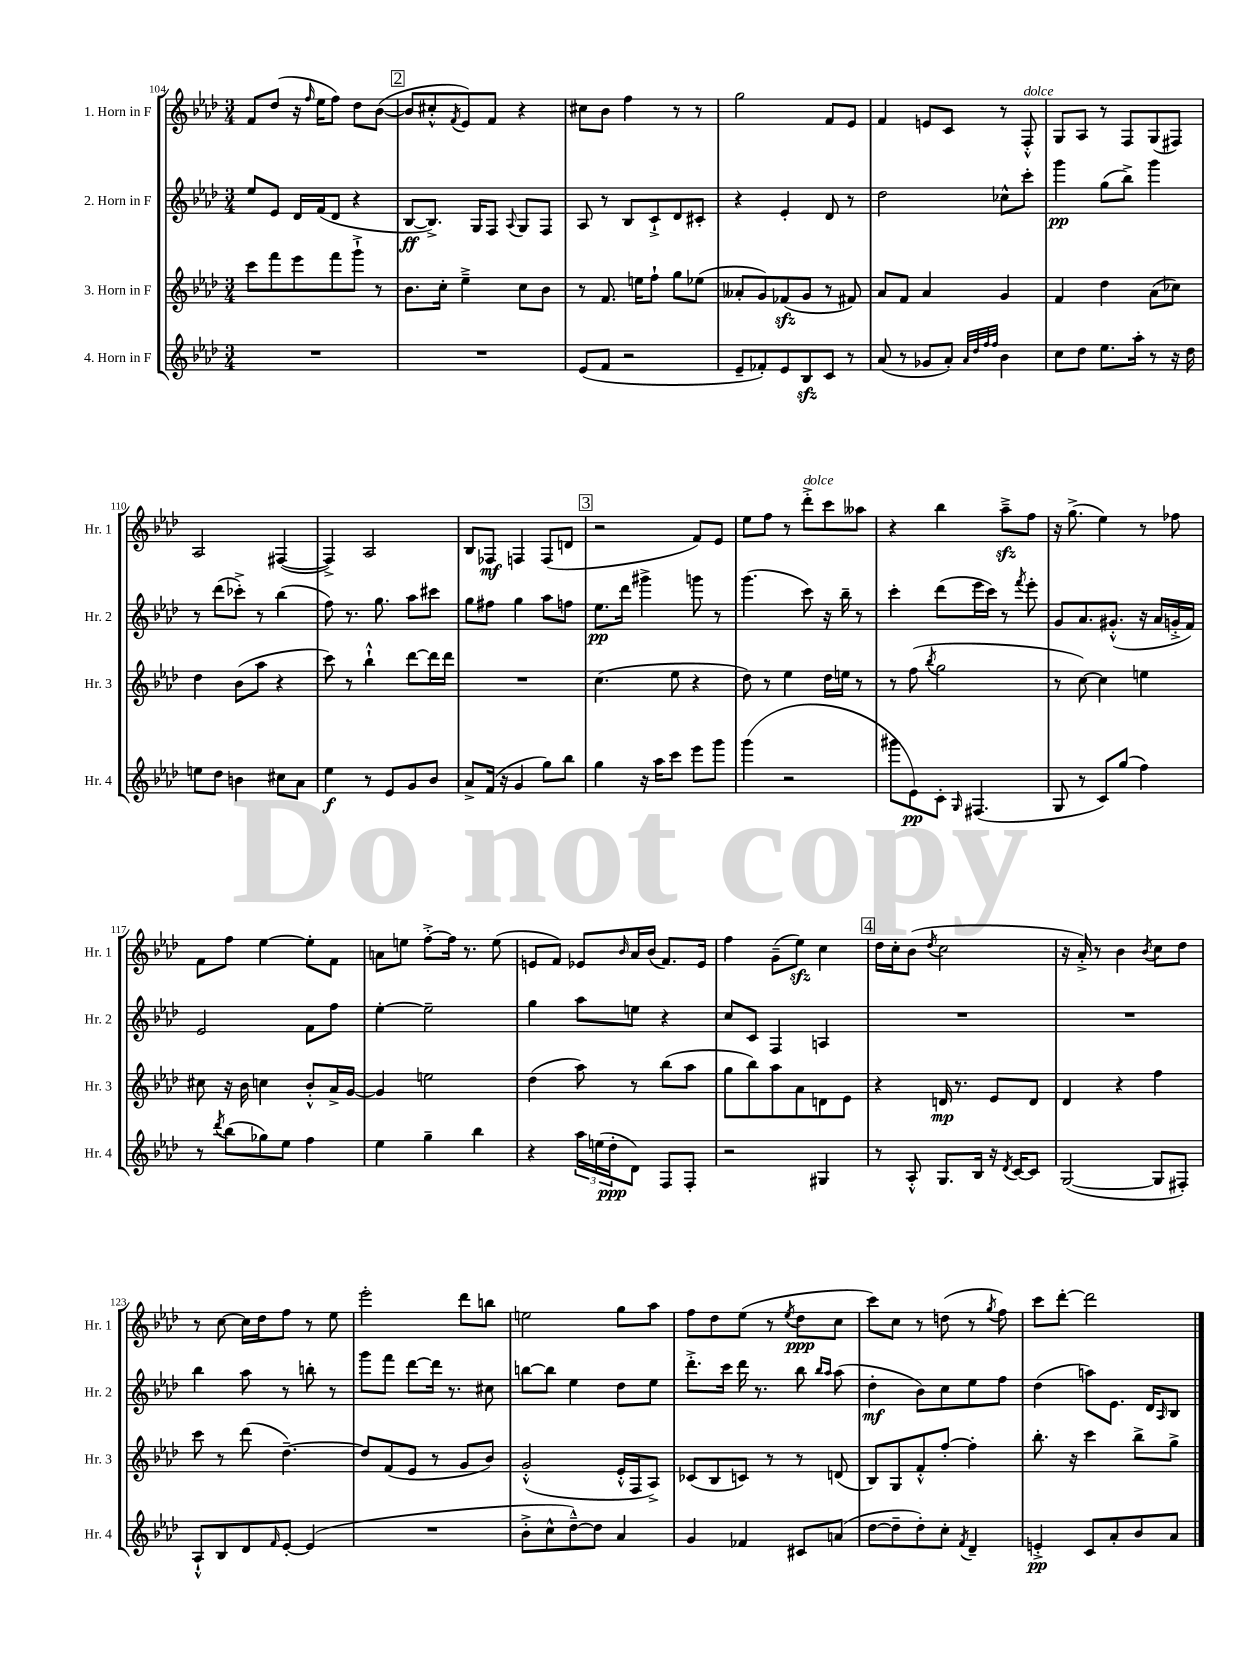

**kern	**dynam	**kern	**dynam	**kern	**dynam	**kern	**dynam
*part4	*part4	*part3	*part3	*part2	*part2	*part1	*part1
*staff4	*staff4	*staff3	*staff3	*staff2	*staff2	*staff1	*staff1
*I"4. Horn in F	*	*I"3. Horn in F	*	*I"2. Horn in F	*	*I"1. Horn in F	*
*I'Hr. 4	*	*I'Hr. 3	*	*I'Hr. 2	*	*I'Hr. 1	*
*clefG2	*	*clefG2	*	*clefG2	*	*clefG2	*
*k[b-e-a-d-]	*	*k[b-e-a-d-]	*	*k[b-e-a-d-]	*	*k[b-e-a-d-]	*
*M3/4	*	*M3/4	*	*M3/4	*	*M3/4	*
=104	=104	=104	=104	=104	=104	=104	=104
2.r	.	8ccc\L	.	8ee-/L	.	8f/L	.
.	.	8fff\	.	8e-/J	.	(8dd-/J	.
.	.	8eee-\	.	16d-/LL	.	16r	.
.	.	.	.	.	.	16qqff/	.
.	.	.	.	(16f/J	.	16ee-\KL	.
.	.	8fff\	.	8d-/J	.	8ff\J)	.
.	.	8ggg`^\J	.	4r	.	8dd-\L	.
.	.	8r	.	.	.	([8b-\J	.
!!LO:REH:place=s1:t=2
=105	=105	=105	=105	=105	=105	=105	=105
2.r	.	8.b-\L	.	[8B-/L	ff	8b-/L]	.
.	.	.	.	8.B-^/J])	.	8cc#X'^^/	.
.	.	16cc'\Jk	.	.	.	.	.
.	.	.	.	.	.	8qf/	.
.	.	4ee-~^\	.	.	.	8e-/)	.
.	.	.	.	16G/KL	.	.	.
.	.	.	.	8F/J	.	8f/J	.
.	.	.	.	8qqA-/	.	.	.
.	.	8cc\L	.	8G/L	.	4r	.
.	.	8b-\J	.	8F/J	.	.	.
=106	=106	=106	=106	=106	=106	=106	=106
(8e-/L	.	8r	.	8A-/	.	8cc#X\L	.
8f/J	.	8.f/	.	8r	.	8b-\J	.
2r	.	.	.	8B-/L	.	4ff\	.
.	.	16een\KL	.	.	.	.	.
.	.	8ff`\J	.	8c`^/	.	.	.
.	.	8gg\L	.	8d-/	.	8r	.
.	.	(8ee-X\J	.	8c#X'/J	.	8r	.
=107	=107	=107	=107	=107	=107	=107	=107
8e-~/L	.	8a--X'/L	.	4r	.	2gg\	.
8f-X'/)	.	8g/)	.	.	.	.	.
8e-/	.	(8f-Xzz/	.	4e-'/	.	.	.
8B-zz/	.	8g/J	.	.	.	.	.
8c/J	.	8r	.	8d-/	.	8f/L	.
8r	.	8f#X/)	.	8r	.	8e-/J	.
=108	=108	=108	=108	=108	=108	=108	=108
(8a-/	.	8a-/L	.	2dd-\	.	4f/	.
8r	.	8f/J	.	.	.	.	.
8g-X/L	.	4a-/	.	.	.	8en/L	.
8a-'/J)	.	.	.	.	.	8c/J	.
32qqa-/LLL	.	.	.	.	.	.	.
32qqdd-/	.	.	.	.	.	.	.
32qqff/	.	.	.	.	.	.	.
32qqff/JJJ	.	.	.	.	.	.	.
4b-\	.	4g/	.	8cc-X^^\L	.	8r	.
!	!	!	!	!	!	!LO:TX:a:i:t=dolce	!
.	.	.	.	8ccc'\J	.	8F'^^/	.
=109	=109	=109	=109	=109	=109	=109	=109
8cc\L	.	4f/	.	4ggg\	pp	8G/L	.
8dd-\J	.	.	.	.	.	8A-/J	.
8.ee-\L	.	4dd-\	.	(8gg\L	.	8r	.
.	.	.	.	8bb-^\J)	.	8F/L	.
16aa-'\Jk	.	.	.	.	.	.	.
8r	.	(8a-\L	.	4ggg\	.	(8G/	.
16r	.	8cc-X\J)	.	.	.	8F#X/J)	.
16dd-\	.	.	.	.	.	.	.
!!LO:LB:g=z
=110	=110	=110	=110	=110	=110	=110	=110
8een\L	.	4dd-\	.	8r	.	2A-/	.
8dd-\J	.	.	.	(8ddd-\L	.	.	.
4bn\	.	(8b-\L	.	8ccc-X'^\J)	.	.	.
.	.	8aa-\J	.	8r	.	.	.
8cc#X\L	.	4r	.	(4bb-\	.	([4F#X/	.
8a-\J	.	.	.	.	.	.	.
=111	=111	=111	=111	=111	=111	=111	=111
4ee-\	f	8ccc\)	.	8ff\)	.	4F#^/])	.
.	.	8r	.	8.r	.	.	.
8r	.	4bb-`^^\	.	.	.	2A-/	.
.	.	.	.	8.gg\	.	.	.
8e-/L	.	.	.	.	.	.	.
8g/	.	[8ddd-\L	.	8aa-\L	.	.	.
8b-/J	.	16ddd-\L]	.	8ccc#X\J	.	.	.
.	.	16ddd-\JJ	.	.	.	.	.
=112	=112	=112	=112	=112	=112	=112	=112
8a-^/L	.	2.r	.	8gg\L	.	8B-/L	.
(16f/Jk	.	.	.	8ff#X\J	.	8F-X/J	mf
16r	.	.	.	.	.	.	.
4g/	.	.	.	4gg\	.	4Fn/	.
8gg\L)	.	.	.	8aa-\L	.	(8F/L	.
8bb-\J	.	.	.	8ffn\J	.	8dn/J	.
!!LO:REH:place=s1:t=3
=113	=113	=113	=113	=113	=113	=113	=113
4gg\	.	(4.cc\	.	8.ee-\L	pp	2r	.
.	.	.	.	16ddd-\Jk	.	.	.
16r	.	.	.	4ggg#X^\	.	.	.
16aa-\KL	.	.	.	.	.	.	.
8ccc\J	.	8ee-\	.	.	.	.	.
8eee-\L	.	4r	.	8gggn\	.	8f/L)	.
8ggg\J	.	.	.	8r	.	8e-/J	.
=114	=114	=114	=114	=114	=114	=114	=114
(4ggg\	.	8dd-\)	.	(4.ggg\	.	8ee-\L	.
.	.	8r	.	.	.	8ff\J	.
2r	.	4ee-\	.	.	.	8r	.
!	!	!	!	!	!	!LO:TX:a:i:t=dolce	!
.	.	.	.	8ccc\)	.	8ddd-'^\L	.
.	.	16dd-\LL	.	16r	.	8ccc\	.
.	.	16een\JJ	.	16bb-~\	.	.	.
.	.	8r	.	8r	.	8aa--X\J	.
=115	=115	=115	=115	=115	=115	=115	=115
8ggg#X\L	.	8r	.	4ccc'\	.	4r	.
8e-\)	pp	(8ff\	.	.	.	.	.
.	.	8qbb-/	.	.	.	.	.
8c'\J	.	2gg\	.	(8ddd-\L	.	4bb-\	.
16qqG/	.	.	.	.	.	.	.
(4.F#X/	.	.	.	16eee-\L	.	.	.
.	.	.	.	16ccc\JJ)	.	.	.
.	.	.	.	8r	.	8aa-zz~^\L	.
.	.	.	.	8qfff/	.	.	.
.	.	.	.	8eee-'\	.	8ff\J	.
=116	=116	=116	=116	=116	=116	=116	=116
8G/	.	8r	.	8g/L	.	16r	.
.	.	.	.	.	.	(8.gg^\	.
8r	.	[8cc\)	.	8.a-/	.	.	.
8c/L)	.	4cc\]	.	.	.	4ee-\)	.
.	.	.	.	(8.g#X'^^/J	.	.	.
(8gg/J	.	.	.	.	.	.	.
4ff\)	.	4een\	.	16r	.	8r	.
.	.	.	.	16a-/LL	.	.	.
.	.	.	.	16gn'^/	.	8ff-X\	.
.	.	.	.	16f/JJ)	.	.	.
!!LO:LB:g=z
=117	=117	=117	=117	=117	=117	=117	=117
8r	.	8cc#X\	.	2e-/	.	8f\L	.
8qddd-/	.	.	.	.	.	.	.
(8bb-\L	.	16r	.	.	.	8ff\J	.
.	.	16b-\	.	.	.	.	.
8gg-X\)	.	4ccn\	.	.	.	[4ee-\	.
8ee-\J	.	.	.	.	.	.	.
4ff\	.	8b-'^^/L	.	8f\L	.	8ee-'\L]	.
.	.	16a-^/L	.	8ff\J	.	8f\J	.
.	.	[16g/JJ	.	.	.	.	.
=118	=118	=118	=118	=118	=118	=118	=118
4ee-\	.	4g/]	.	[4ee-'\	.	8an\L	.
.	.	.	.	.	.	8een\J	.
4gg~\	.	2een\	.	2ee-~\]	.	[8ff'^\L	.
.	.	.	.	.	.	16ff\Jk]	.
.	.	.	.	.	.	8.r	.
4bb-\	.	.	.	.	.	.	.
.	.	.	.	.	.	(8ee\	.
=119	=119	=119	=119	=119	=119	=119	=119
4r	.	(4dd-\	.	4gg\	.	8en/L	.
.	.	.	.	.	.	8f/J)	.
24aa-\LL	.	8aa-\)	.	8aa-\L	.	8e-X/L	.
(24een\	.	.	.	.	.	.	.
24dd-'\J	ppp	.	.	.	.	.	.
.	.	.	.	.	.	16qqb-/	.
8d-\J)	.	8r	.	8een\J	.	16a-/L	.
.	.	.	.	.	.	(16b-/JJ	.
8F/L	.	(8bb-\L	.	4r	.	8.f/L)	.
8F'/J	.	8aa-\J	.	.	.	.	.
.	.	.	.	.	.	16e-/Jk	.
=120	=120	=120	=120	=120	=120	=120	=120
2r	.	8gg\L	.	8cc/L	.	4ff\	.
.	.	8bb-\)	.	8c/J	.	.	.
.	.	8aa-\	.	4F/	.	(8g~\L	.
.	.	8a-\	.	.	.	8ee-zz\J)	.
4G#X/	.	8dn\	.	4An/	.	4cc\	.
.	.	8e-\J	.	.	.	.	.
!!LO:REH:place=s1:t=4
=121	=121	=121	=121	=121	=121	=121	=121
8r	.	4r	.	2.r	.	16dd-\LL	.
.	.	.	.	.	.	16cc'\J	.
8A-'^^/	.	.	.	.	.	(8b-\J	.
.	.	.	.	.	.	8qdd-/	.
8.G/L	.	16dn/	mp	.	.	2cc\	.
.	.	8.r	.	.	.	.	.
16B-/Jk	.	.	.	.	.	.	.
16r	.	8e-/L	.	.	.	.	.
8qd-/	.	.	.	.	.	.	.
[16c/KL	.	.	.	.	.	.	.
8c/J]	.	8d/J	.	.	.	.	.
=122	=122	=122	=122	=122	=122	=122	=122
([2G/	.	4d-/	.	2.r	.	16r	.
.	.	.	.	.	.	16a-'^/)	.
.	.	.	.	.	.	8r	.
.	.	4r	.	.	.	4b-\	.
.	.	.	.	.	.	8qb-/	.
8G/L]	.	4ff\	.	.	.	8cc\L	.
8F#X'/J)	.	.	.	.	.	8dd-\J	.
!!LO:LB:g=z
=123	=123	=123	=123	=123	=123	=123	=123
8A-`^^/L	.	8ccc\	.	4bb-\	.	8r	.
8B-/	.	8r	.	.	.	[8cc\	.
8d-/	.	(8ddd-\	.	8aa-\	.	16cc\LL]	.
.	.	.	.	.	.	16dd-\J	.
16qqf/	.	.	.	.	.	.	.
[8e-'/J	.	[4.dd-~\)	.	8r	.	8ff\J	.
(4e-/]	.	.	.	8bbn'\	.	8r	.
.	.	.	.	8r	.	8ee-\	.
=124	=124	=124	=124	=124	=124	=124	=124
2.r	.	8dd-/L]	.	8ggg\L	.	2eee-'\	.
.	.	(8f/	.	8fff\J	.	.	.
.	.	8e-/J	.	[8ddd-\L	.	.	.
.	.	8r	.	16ddd-\Jk]	.	.	.
.	.	.	.	8.r	.	.	.
.	.	8g/L	.	.	.	8ddd-\L	.
.	.	8b-/J)	.	8cc#X\	.	8bbn\J	.
=125	=125	=125	=125	=125	=125	=125	=125
8b-'^\L	.	(2g'^^/	.	[8bbn\L	.	2een\	.
8cc^^\	.	.	.	8bb\J]	.	.	.
[8dd-~^^\)	.	.	.	4ee-\	.	.	.
8dd-\J]	.	.	.	.	.	.	.
4a-/	.	16e-'^^/LL	.	8dd-\L	.	8gg\L	.
.	.	16F/J	.	.	.	.	.
.	.	8A-^/J)	.	8ee-\J	.	8aa-\J	.
=126	=126	=126	=126	=126	=126	=126	=126
4g/	.	(8c-X/L	.	8.ddd-'^\L	.	8ff\L	.
.	.	8B-/	.	.	.	8dd-\	.
.	.	.	.	16ccc\Jk	.	.	.
4f-X/	.	8cn/J)	.	16ddd-\	.	(8ee-\J	.
.	.	.	.	8.r	.	.	.
.	.	8r	.	.	.	8r	.
.	.	.	.	.	.	8qee-/	.
8c#X/L	.	8r	.	8bb-\	.	8dd-\L	ppp
.	.	.	.	16qqbb-/LL	.	.	.
.	.	.	.	16qqaa-/JJ	.	.	.
(8an/J	.	(8dn/	.	(8aa-\	.	8cc\J	.
=127	=127	=127	=127	=127	=127	=127	=127
[8dd-\L	.	8B-/L)	.	4dd-'\	mf	8ccc\L)	.
8dd-~\]	.	8G/	.	.	.	8cc\J	.
8dd-'\)	.	8f'^^/	.	8b-\L)	.	8r	.
8cc'\J	.	[8ff'/J	.	8cc\	.	(8ddn\	.
8qf/	.	.	.	.	.	.	.
4d-~/	.	4ff'\]	.	8ee-\	.	8r	.
.	.	.	.	.	.	8qgg/	.
.	.	.	.	8ff\J	.	8ff\)	.
=128	=128	=128	=128	=128	=128	=128	=128
4en'^/	pp	8.bb-'\	.	(4dd-\	.	8ccc\L	.
.	.	.	.	.	.	[8ddd-'\J	.
.	.	16r	.	.	.	.	.
8c/L	.	4ccc\	.	8aan\L)	.	2ddd-\]	.
8a-'/	.	.	.	8.e-\J	.	.	.
8b-/	.	8bb-^\L	.	.	.	.	.
.	.	.	.	16d-/KL	.	.	.
.	.	.	.	16qqA-/	.	.	.
8a-/J	.	8gg^\J	.	8B-/J	.	.	.
==	==	==	==	==	==	==	==
*-	*-	*-	*-	*-	*-	*-	*-
